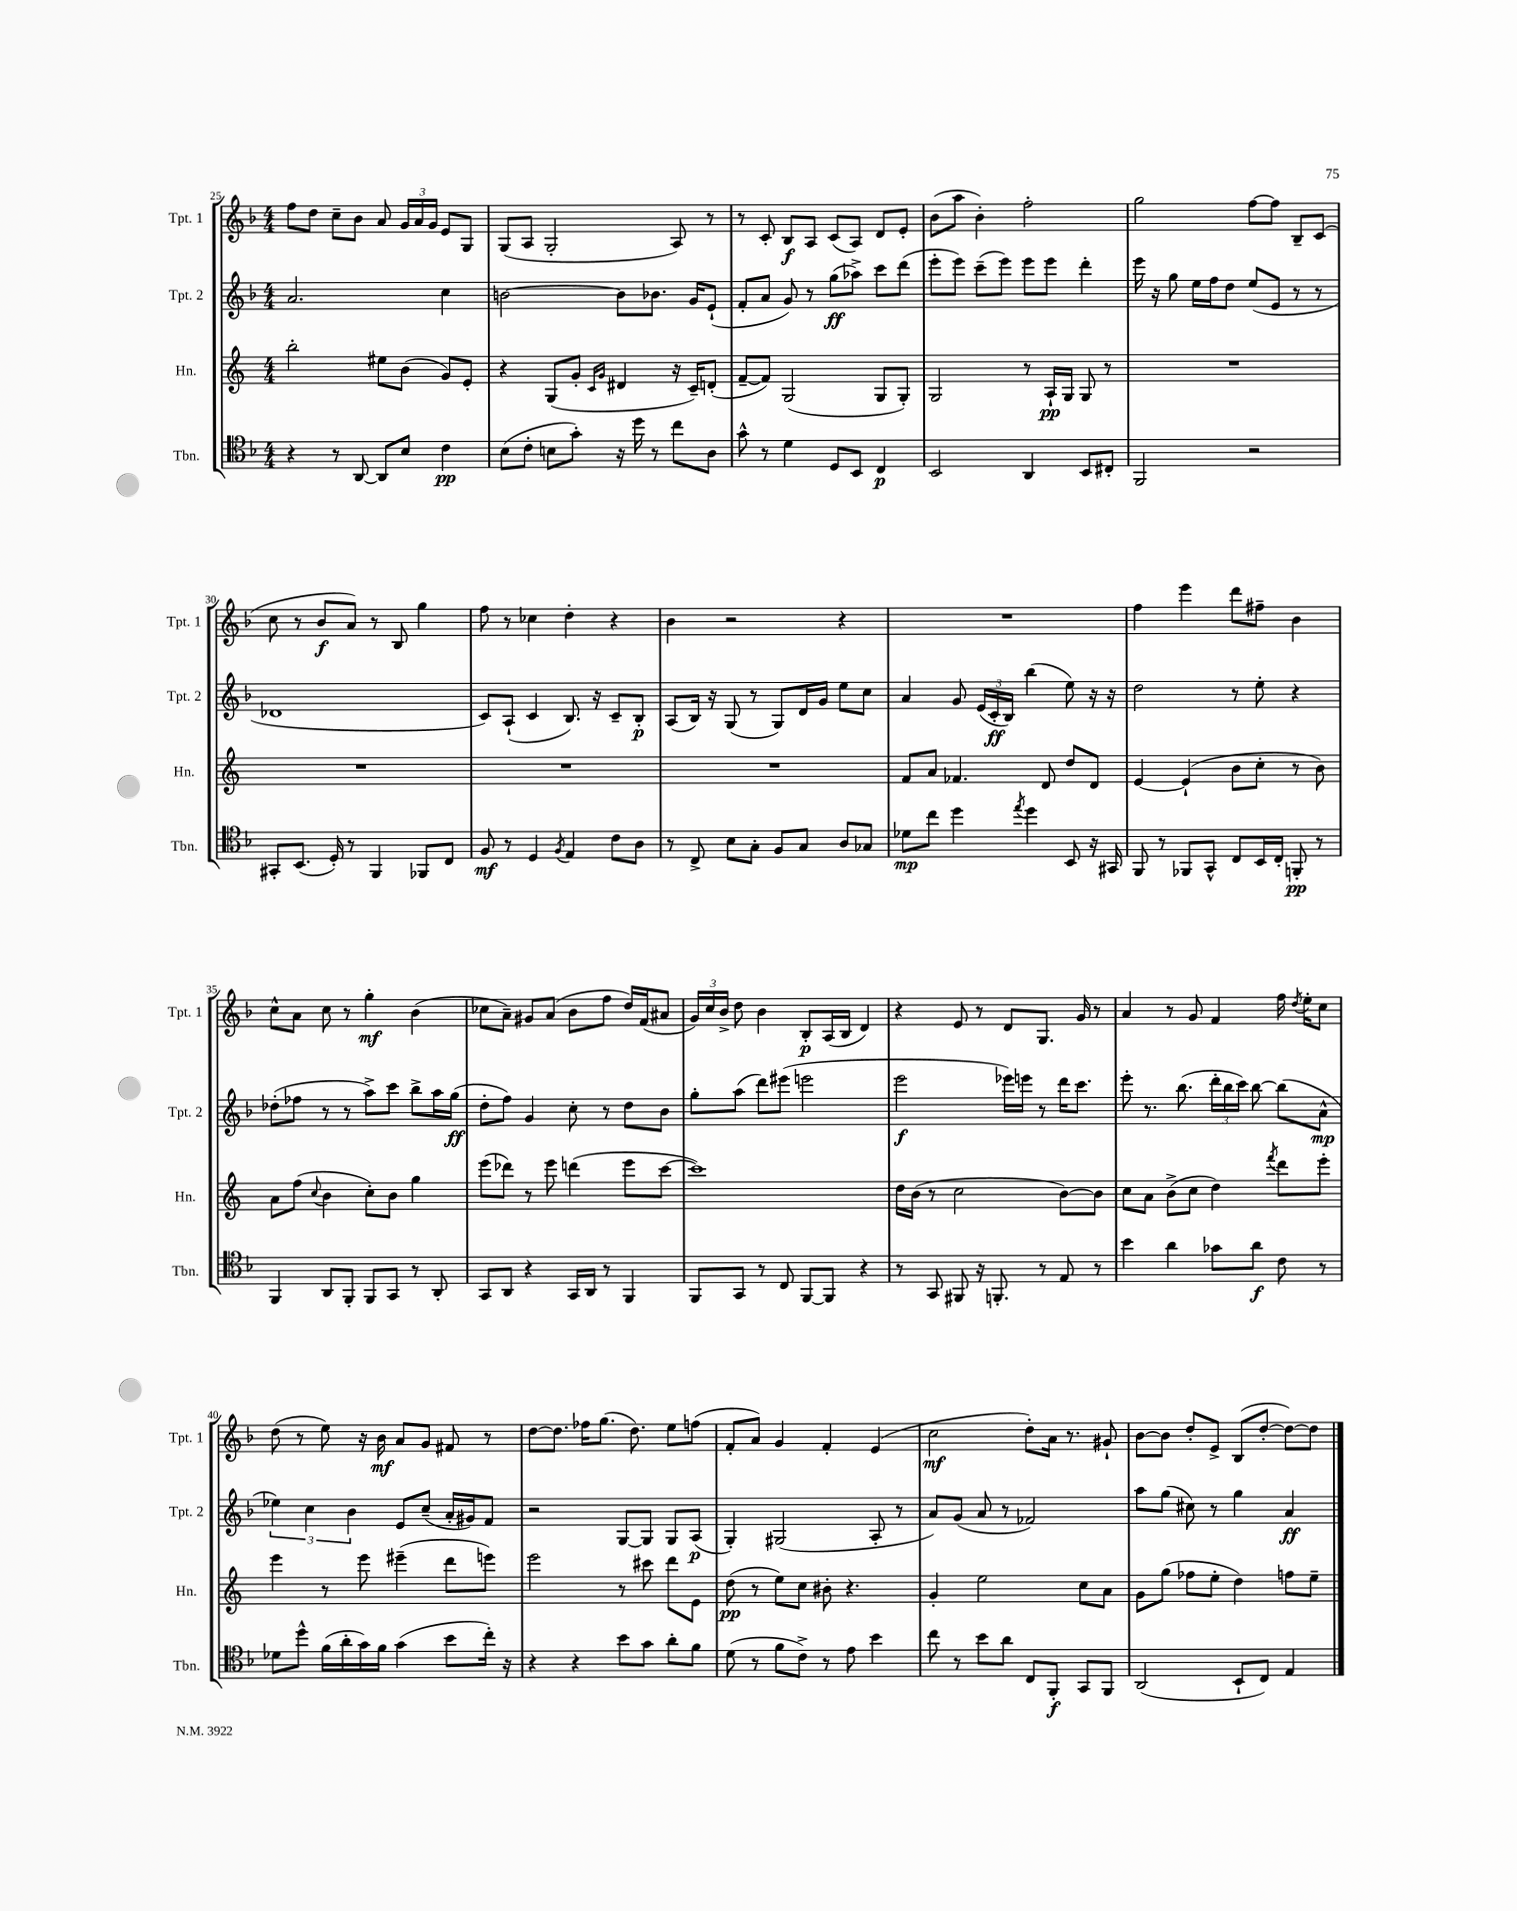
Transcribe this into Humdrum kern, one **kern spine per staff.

**kern	**dynam	**kern	**dynam	**kern	**dynam	**kern	**dynam
*part4	*part4	*part3	*part3	*part2	*part2	*part1	*part1
*staff4	*staff4	*staff3	*staff3	*staff2	*staff2	*staff1	*staff1
*I"Tbn.	*	*I"Hn.	*	*I"Tpt. 2	*	*I"Tpt. 1	*
*I'Tbn.	*	*I'Hn.	*	*I'Tpt. 2	*	*I'Tpt. 1	*
*clefC4	*	*clefG2	*	*clefG2	*	*clefG2	*
*k[b-]	*	*k[]	*	*k[b-]	*	*k[b-]	*
*M4/4	*	*M4/4	*	*M4/4	*	*M4/4	*
=25	=25	=25	=25	=25	=25	=25	=25
4r	.	2bb'\	.	2.a/	.	8ff\L	.
.	.	.	.	.	.	8dd\J	.
8r	.	.	.	.	.	8cc~\L	.
[8AA/	.	.	.	.	.	8b-\J	.
8AA/L]	.	8ee#X\L	.	.	.	8a/	.
8B-/J	.	(8b\J	.	.	.	24g/LL	.
.	.	.	.	.	.	24a/	.
.	.	.	.	.	.	24g/JJ	.
4c\	pp	8g/L)	.	4cc\	.	8e/L	.
.	.	8e'/J	.	.	.	8G/J	.
=26	=26	=26	=26	=26	=26	=26	=26
(8B-\L	.	4r	.	[2bn\	.	(8G/L	.
8c'\J	.	.	.	.	.	8A/J	.
8Bn\L	.	(8G/L	.	.	.	2G'/	.
8g'\J)	.	8g'/J	.	.	.	.	.
.	.	16qqc/LL	.	.	.	.	.
.	.	16qqg/JJ	.	.	.	.	.
16r	.	4d#X/	.	8b\L]	.	.	.
16dd\	.	.	.	.	.	.	.
8r	.	.	.	8.b-X\J	.	.	.
8cc\L	.	16r	.	.	.	8A/)	.
.	.	16c~/KL)	.	16g/KL	.	.	.
8A\J	.	(8dn'/J	.	(8e`/J	.	8r	.
=27	=27	=27	=27	=27	=27	=27	=27
8g^^\	.	[8f~/L	.	8f'/L	.	8r	.
8r	.	8f/J])	.	8a/J	.	8c'/	.
4d\	.	(2G/	.	8g/)	.	8B-/L	f
.	.	.	.	8r	.	8A/J	.
8D/L	.	.	.	(8gg\L	ff	(8c/L	.
8BB-/J	.	.	.	8aa-X^\J)	.	8A/J)	.
4C/	p	8G/L	.	8ccc\L	.	8d/L	.
.	.	8G'/J)	.	(8ddd\J	.	8e'/J	.
=28	=28	=28	=28	=28	=28	=28	=28
2BB-/	.	2G/	.	8eee'\L	.	(8b-\L	.
.	.	.	.	8eee\J)	.	8aa\J	.
.	.	.	.	(8ccc~\L	.	4b-'\)	.
.	.	.	.	8eee\J)	.	.	.
4AA/	.	8r	.	8eee\L	.	2ff'\	.
.	.	16A`/LL	pp	8eee\J	.	.	.
.	.	16G/JJ	.	.	.	.	.
8BB-/L	.	8G/	.	4ddd'\	.	.	.
8C#X'/J	.	8r	.	.	.	.	.
=29	=29	=29	=29	=29	=29	=29	=29
2FF/	.	1r	.	16eee\	.	2gg\	.
.	.	.	.	16r	.	.	.
.	.	.	.	8gg\	.	.	.
.	.	.	.	16ee\LL	.	.	.
.	.	.	.	16ff\J	.	.	.
.	.	.	.	8dd\J	.	.	.
2r	.	.	.	(8ee/L	.	[8ff\L	.
.	.	.	.	8e/J	.	8ff\J]	.
.	.	.	.	8r	.	8B-~/L	.
.	.	.	.	8r	.	(8c/J	.
!!LO:LB:g=z
=30	=30	=30	=30	=30	=30	=30	=30
8GG#X'/L	.	1r	.	1d-X	.	8cc\	.
(8.BB-/J	.	.	.	.	.	8r	.
.	.	.	.	.	.	8b-/L	f
16D'/)	.	.	.	.	.	.	.
8r	.	.	.	.	.	8a/J)	.
4FF/	.	.	.	.	.	8r	.
.	.	.	.	.	.	8B-/	.
8FF-X/L	.	.	.	.	.	4gg\	.
8C/J	.	.	.	.	.	.	.
=31	=31	=31	=31	=31	=31	=31	=31
8F/	mf	1r	.	8c/L)	.	8ff\	.
8r	.	.	.	(8A`/J	.	8r	.
4D/	.	.	.	4c/	.	4cc-X\	.
8qF/	.	.	.	.	.	.	.
4E/	.	.	.	8.B-/)	.	4dd'\	.
.	.	.	.	16r	.	.	.
8c\L	.	.	.	8c~/L	.	4r	.
8A\J	.	.	.	8B-'/J	p	.	.
=32	=32	=32	=32	=32	=32	=32	=32
8r	.	1r	.	(8A/L	.	4b-\	.
8C^/	.	.	.	16B-/Jk)	.	.	.
.	.	.	.	16r	.	.	.
8B-\L	.	.	.	(8G/	.	2r	.
8G'\J	.	.	.	8r	.	.	.
8F/L	.	.	.	8G/L)	.	.	.
8G/J	.	.	.	16d/L	.	.	.
.	.	.	.	16g/JJ	.	.	.
8A/L	.	.	.	8ee\L	.	4r	.
8G-X/J	.	.	.	8cc\J	.	.	.
=33	=33	=33	=33	=33	=33	=33	=33
8d-X\L	mp	8f/L	.	4a/	.	1r	.
8cc\J	.	8a/J	.	.	.	.	.
4dd\	.	4.f-X/	.	8g/	.	.	.
.	.	.	.	(24e/LL	.	.	.
.	.	.	.	24c'/	ff	.	.
.	.	.	.	24B-/JJ)	.	.	.
8qee/	.	.	.	.	.	.	.
4dd\	.	.	.	(4bb-\	.	.	.
.	.	8d/	.	.	.	.	.
8BB-/	.	8dd/L	.	8ee\)	.	.	.
16r	.	8d/J	.	16r	.	.	.
16GG#X/	.	.	.	16r	.	.	.
=34	=34	=34	=34	=34	=34	=34	=34
8FF/	.	[4e/	.	2dd\	.	4ff\	.
8r	.	.	.	.	.	.	.
8FF-X/L	.	(4e`/]	.	.	.	4eee\	.
8GG^^/J	.	.	.	.	.	.	.
8C/L	.	8b\L	.	8r	.	8ddd\L	.
16BB-/L	.	8cc'\J	.	8ee'\	.	8ff#X~\J	.
16C'/JJ	.	.	.	.	.	.	.
8FFn'/	pp	8r	.	4r	.	4b-\	.
8r	.	8b\)	.	.	.	.	.
!!LO:LB:g=z
=35	=35	=35	=35	=35	=35	=35	=35
4FF/	.	8a\L	.	(8dd-X'\L	.	8cc^^\L	.
.	.	(8ff\J	.	8ff-X\J	.	8a\J	.
.	.	8qqcc/	.	.	.	.	.
8AA/L	.	4b\	.	8r	.	8cc\	.
8FF'/J	.	.	.	8r	.	8r	.
8FF/L	.	8cc'\L)	.	8aa^\L)	.	4gg'\	mf
8GG/J	.	8b\J	.	8ccc\J	.	.	.
8r	.	4gg\	.	8bb-^\L	.	(4b-\	.
8AA'/	.	.	.	16aa\L	.	.	.
.	.	.	.	(16gg\JJ	ff	.	.
=36	=36	=36	=36	=36	=36	=36	=36
8GG/L	.	(8eee\L	.	8dd'\L	.	8cc-X\L	.
8AA/J	.	8ddd-X\J)	.	8ff\J)	.	8a~\J)	.
4r	.	8r	.	4g/	.	8g#X/L	.
.	.	8eee\	.	.	.	(8a/J	.
16GG/LL	.	(4dddn\	.	8cc'\	.	8b-\L	.
16AA/JJ	.	.	.	.	.	.	.
8r	.	.	.	8r	.	8ff\J	.
4FF/	.	8eee\L	.	8dd\L	.	16dd/LL)	.
.	.	.	.	.	.	(16f/J	.
.	.	[8ccc\J	.	8b-\J	.	8a#X/J	.
=37	=37	=37	=37	=37	=37	=37	=37
8FF/L	.	1ccc])	.	8gg'\L	.	24g/LL)	.
.	.	.	.	.	.	24cc/	.
.	.	.	.	.	.	24b-^/JJ	.
8GG/J	.	.	.	(8aa\J	.	8dd\	.
8r	.	.	.	8ddd\L)	.	4b-\	.
8C/	.	.	.	(8eee#X\J	.	.	.
[8FF/L	.	.	.	2eeen\	.	8B-'/L	p
8FF/J]	.	.	.	.	.	(16A/L	.
.	.	.	.	.	.	16B-/JJ	.
4r	.	.	.	.	.	4d/)	.
=38	=38	=38	=38	=38	=38	=38	=38
8r	.	16dd\LL	.	2eee\	f	4r	.
.	.	(16b\JJ	.	.	.	.	.
8GG/	.	8r	.	.	.	.	.
8FF#X/	.	2cc\	.	.	.	8e/	.
16r	.	.	.	.	.	8r	.
8.FFn'/	.	.	.	.	.	.	.
.	.	.	.	16eee-X\LL)	.	8d/L	.
.	.	.	.	16eeen\JJ	.	.	.
8r	.	.	.	8r	.	8.G/J	.
8E/	.	[8b\L)	.	16ddd\KL	.	.	.
.	.	.	.	8.ccc\J	.	16g/	.
8r	.	8b\J]	.	.	.	8r	.
=39	=39	=39	=39	=39	=39	=39	=39
4b-\	.	8cc\L	.	8eee'\	.	4a/	.
.	.	8a\J	.	8.r	.	.	.
4a\	.	(8b^\L	.	.	.	8r	.
.	.	.	.	(8.bb-\	.	.	.
.	.	8cc\J	.	.	.	8g/	.
8g-X\L	.	4dd\)	.	24ddd'\LL	.	4f/	.
.	.	.	.	24bb-\	.	.	.
.	.	.	.	24ccc\JJ)	.	.	.
8a\J	f	.	.	[8bb-\	.	.	.
.	.	8qfff/	.	.	.	.	.
8c\	.	8ddd\L	.	(8bb-\L]	.	16ff\	.
.	.	.	.	.	.	8qdd/	.
.	.	.	.	.	.	16ee'\KL	.
8r	.	8eee'\J	.	8a^^\J	mp	8cc\J	.
!!LO:LB:g=z
=40	=40	=40	=40	=40	=40	=40	=40
8d-X\L	.	4eee\	.	6ee-X\)	.	(8dd\	.
8dd^^\J	.	.	.	.	.	8r	.
.	.	.	.	6cc\	.	.	.
(16f\LL	.	8r	.	.	.	8ee\)	.
16a'\	.	.	.	.	.	.	.
.	.	.	.	6b-\	.	.	.
16g\)	.	8eee\	.	.	.	16r	.
16f\JJ	.	.	.	.	.	16b-\	mf
(4g\	.	(4eee#X~\	.	8e/L	.	8a/L	.
.	.	.	.	(8cc~/J	.	8g/J	.
8b-\L	.	8ddd\L	.	16a'/LL	.	8f#X/	.
.	.	.	.	16g#X/J)	.	.	.
16cc'\Jk)	.	8eeen\J)	.	8f/J	.	8r	.
16r	.	.	.	.	.	.	.
=41	=41	=41	=41	=41	=41	=41	=41
4r	.	2eee\	.	2r	.	[8dd\L	.
.	.	.	.	.	.	8.dd\J]	.
4r	.	.	.	.	.	.	.
.	.	.	.	.	.	16ff-X\KL	.
.	.	.	.	.	.	(8.gg\J	.
8b-\L	.	8r	.	[8G/L	.	.	.
.	.	.	.	.	.	8.dd\)	.
8g\J	.	8ccc#X\	.	8G/J]	.	.	.
8a'\L	.	8ddd\L	.	8G/L	.	8ee\L	.
8f\J	.	8e\J	.	(8A/J	p	(8ffn\J	.
=42	=42	=42	=42	=42	=42	=42	=42
(8d\	.	(8dd\	pp	4G'/)	.	8f'/L	.
8r	.	8r	.	.	.	8a/J)	.
8f\L	.	8ee\L)	.	(2G#X/	.	4g/	.
8c^\J)	.	8cc\J	.	.	.	.	.
8r	.	8b#X'\	.	.	.	4f'/	.
8e\	.	4.r	.	.	.	.	.
4b-\	.	.	.	8A'/	.	(4e/	.
.	.	.	.	8r	.	.	.
=43	=43	=43	=43	=43	=43	=43	=43
8cc\	.	4g'/	.	8a/L)	.	2cc\	mf
8r	.	.	.	(8g/J	.	.	.
8b-\L	.	2ee\	.	8a/	.	.	.
8a\J	.	.	.	8r	.	.	.
8C/L	.	.	.	2f-X/)	.	8dd'\L)	.
8FF'/J	f	.	.	.	.	16a\Jk	.
.	.	.	.	.	.	8.r	.
8GG/L	.	8cc\L	.	.	.	.	.
8FF/J	.	8a\J	.	.	.	8g#X`/	.
=44	=44	=44	=44	=44	=44	=44	=44
(2AA/	.	8g\L	.	8aa\L	.	[8b-\L	.
.	.	(8gg\J	.	(8gg\J	.	8b-\J]	.
.	.	8ff-X\L	.	8cc#X\)	.	8dd'/L	.
.	.	8ee'\J	.	8r	.	8e^/J	.
8BB-`/L	.	4dd\)	.	4gg\	.	(8B-/L	.
8C/J)	.	.	.	.	.	[8dd'/J	.
4E/	.	8ffn\L	.	4a/	ff	8dd\L_)	.
.	.	8ee~\J	.	.	.	8dd\J]	.
==	==	==	==	==	==	==	==
*-	*-	*-	*-	*-	*-	*-	*-
